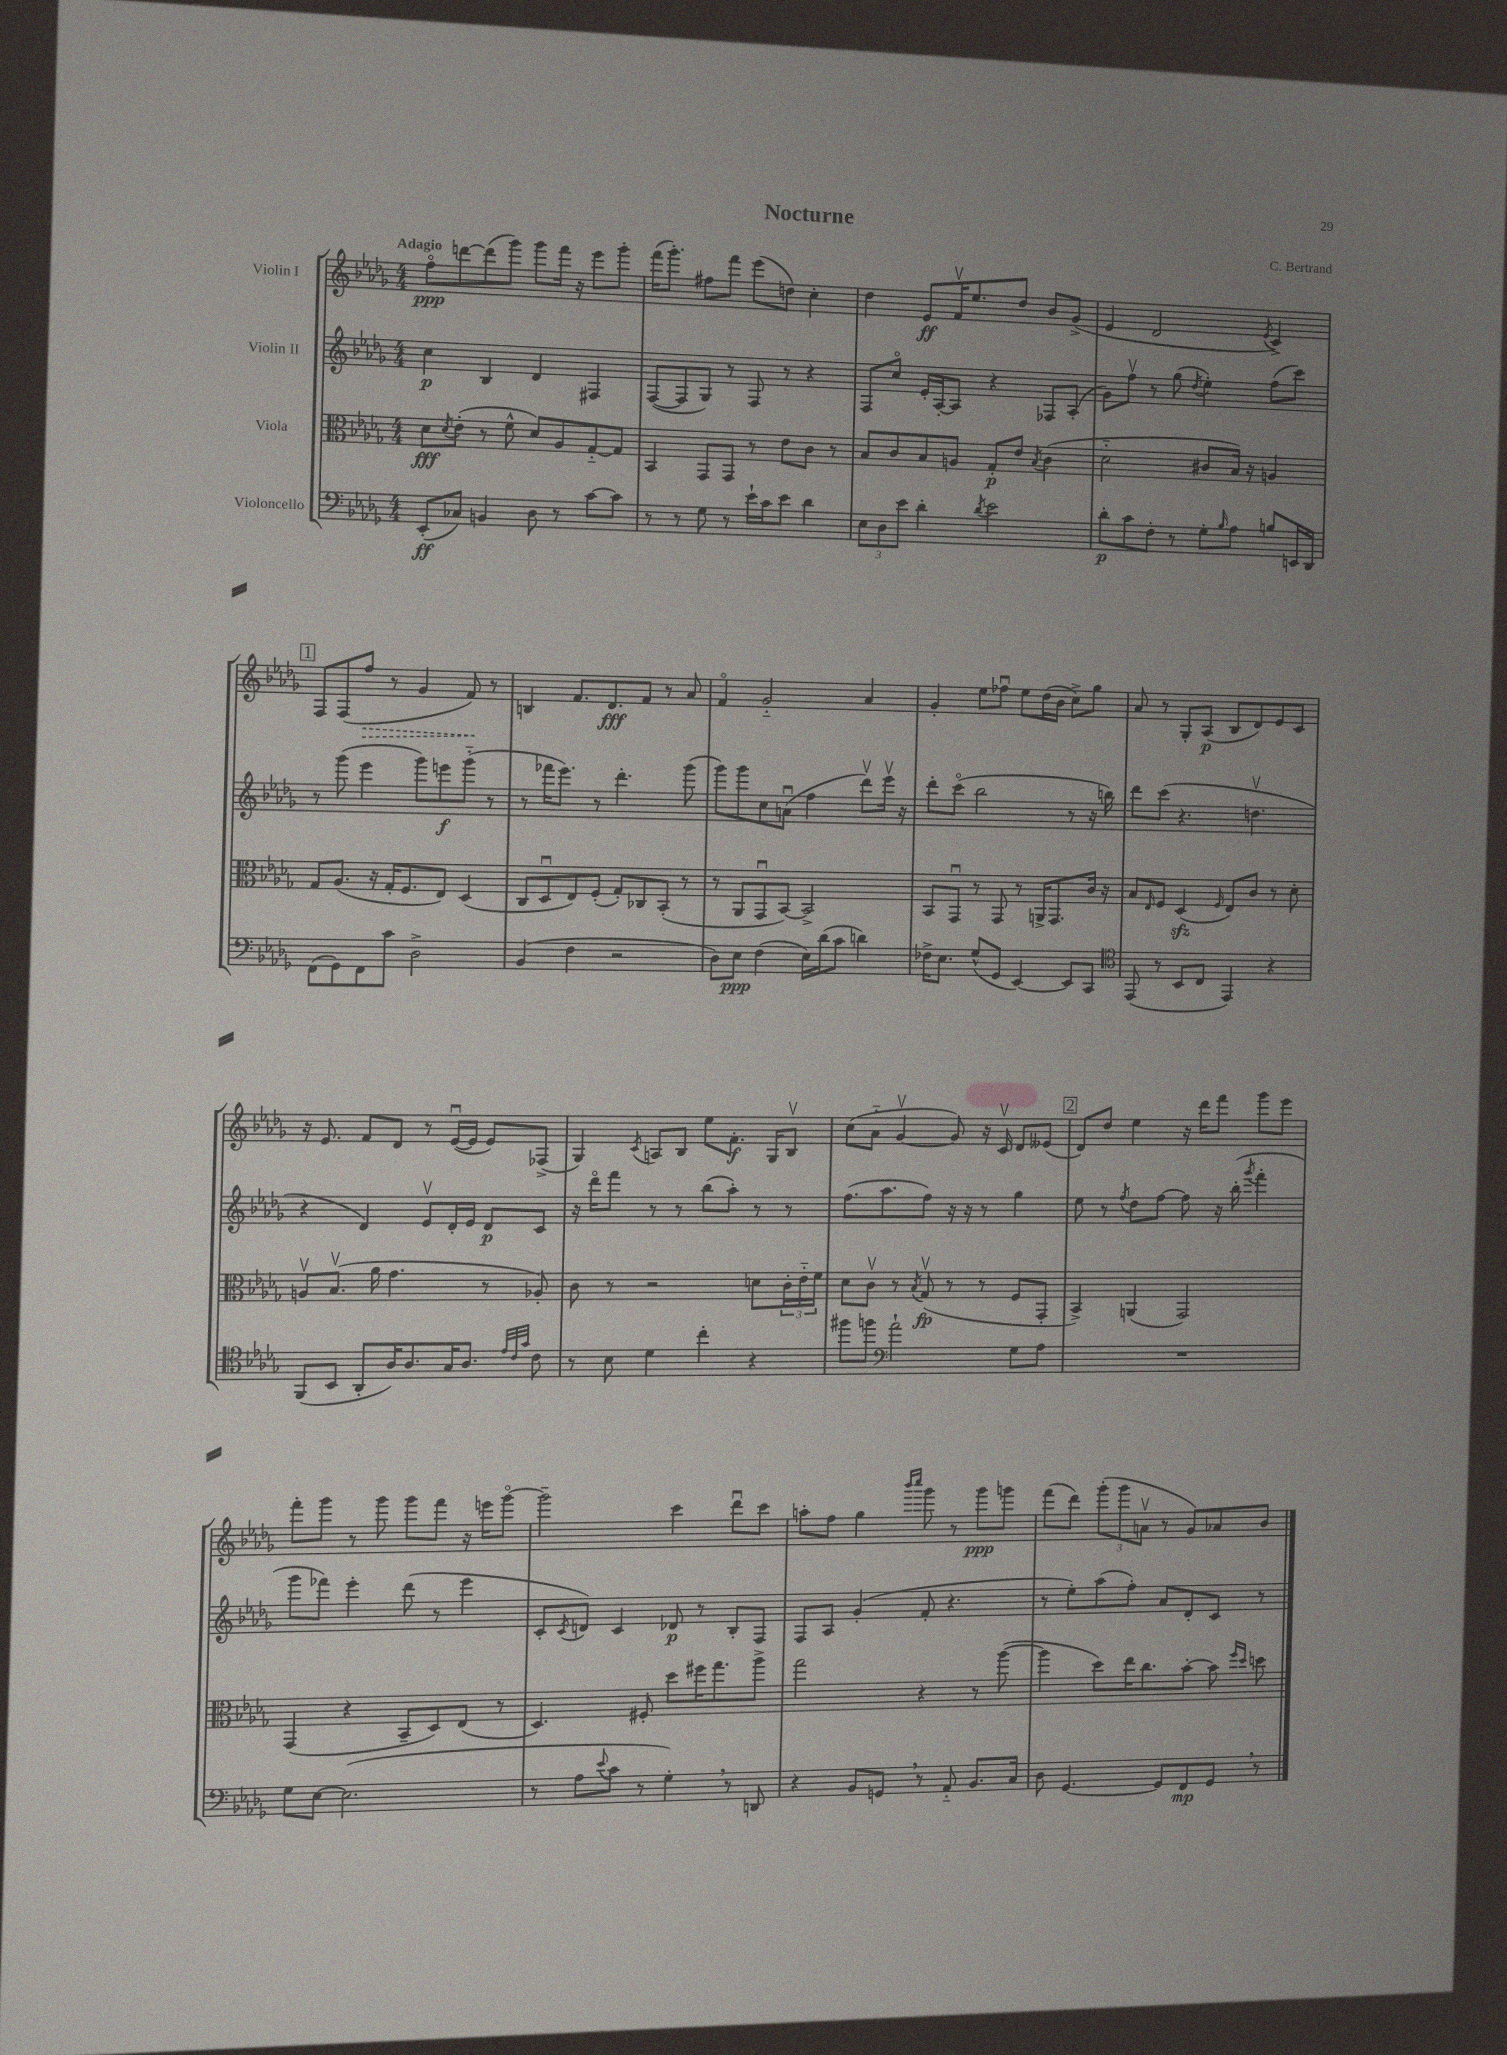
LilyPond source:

\header { title = "Nocturne" composer = "C. Bertrand" }
<<
\new StaffGroup <<
\new Staff = "s0" \with { instrumentName = "Violin I" } {
    \clef treble \key des \major \numericTimeSignature \time 4/4 \tempo "Adagio"
    f''8\flageolet\ppp d'''8~ d'''8( ges'''8) ges'''8 f'''16 r16 ees'''8 ges'''8-. |
    f'''16( ges'''8.-.) fis''8 f'''8 ees'''8( d''8) c''4-. |
    des''4 ees'8\ff f'16\upbow ees''8. des''8 bes'8 ges'8->( |
    ees'4 des'2 \acciaccatura { ees'8 } c'4->) |
    \mark \markup { \box "1" } f8 f8( \once \override Hairpin.style = #'dashed-line f''8\> r8 ges'4 f'8\!) r8 |
    b4 f'8. des'8.\fff f'8 r8 aes'8 |
    f'4\flageolet ges'2-_ aes'4 |
    ges'4-. ees''8 fes''8\downbow ees''8 des''16( bes'16 c''8->) ges''8 |
    aes'8 r8 ges8-. aes8\p( bes8 des'8) ees'8 c'8 |
    r16 ees'8. f'8 des'8 r8 ees'16~\downbow( ees'16 ees'8) fes8->( |
    ges4) \acciaccatura { c'8 } a8 bes8 ees''8 f'8.-.\f ges16 bes8\upbow |
    c''8( aes'8-_ ges'4~\upbow ges'8) r16 c'16\upbow des'8 eeses'8( |
    \mark \markup { \box "2" } des'8) des''8 ees''4 r16 des'''16 f'''8 ges'''8 ees'''8 |
    f'''8-. ges'''8 r8 ges'''8 ges'''8 f'''8 r16 e'''16 ges'''8~\flageolet |
    ges'''2-- c'''4 des'''8\downbow c'''8 |
    a''8-. f''8 ges''4 \grace { bes'''16 c''''16 } ges'''8 r8 ges'''8\ppp g'''8 |
    f'''8( des'''8) \tuplet 3/2 { ges'''8-.( ges'''8 a'8\upbow } r8 ges'8) aes'8 bes'8 \bar "|." |
}
\new Staff = "s1" \with { instrumentName = "Violin II" } {
    \clef treble \key des \major \numericTimeSignature \time 4/4
    c''4\p bes4 des'4 fis4 |
    f8~( f8 ges8) r8 f8 r8 r4 |
    f8 c''8\flageolet ees'16-. aes16~-. aes8 r4 fes8 aes8-.( |
    ges'8) f''8\upbow r8 ges''8( \acciaccatura { des''8 } ees''4-.) f''8( c'''8) |
    \mark \markup { \box "1" } r8 ges'''8( ees'''4 ges'''8) e'''8\f ges'''8-_( r8 |
    r8 fes'''16 ees'''8.) r8 des'''4.-. ges'''8( |
    ges'''8) ges'''8 c''8 a'8\downbow( f''4 des'''8\upbow) ees'''16\upbow r16 |
    des'''8-. c'''8\flageolet( bes''2 r8 r16 b''16) |
    des'''8 c'''8( r4. d''4.\upbow |
    r4 des'4) ees'8\upbow des'16-. ees'16 des'8\p c'8 |
    r16 des'''16\flageolet f'''8 r8 r8 bes''8( aes''8-.) r8 r8 |
    f''8.( aes''8. f''8) r16 r16 r8 ges''4 |
    \mark \markup { \box "2" } ees''8 r8 \acciaccatura { f''8 } des''8 f''8~ f''8 r16 bes''16-.( \acciaccatura { ges'''8 } f'''4-. |
    ges'''8 fes'''8) ees'''4-. des'''8( r8 ees'''4 |
    c'8-. \acciaccatura { c'8 } d'8) c'4 des'8\p r8 bes8-. f8 |
    f8 aes8 ges'4-.( f'8-. r4. |
    r8 ees''8-.) aes''8( f''8-.) aes'8 des'8-. c'8 r8 \bar "|." |
}
\new Staff = "s2" \with { instrumentName = "Viola" } {
    \clef alto \key des \major \numericTimeSignature \time 4/4
    des'8\fff \acciaccatura { des'8 } ees'8-.( r8 f'8-^ des'8) aes8 ges8~-_ ges8 |
    bes,4 ges,8 ges,8 r8 ees'8 c'8 r8 |
    bes8 c'8 bes8 a8 ges8-.\p ees'8 \acciaccatura { bes8 } c'4( |
    des'2-_ cis'8 bes16) r16 a4 |
    \mark \markup { \box "1" } ges8 aes8.( r16 ges16-. f8. ees8) des4( |
    c8 des8\downbow ees8) f8-.( ges8-.) ces8 bes,8-.( r8 |
    r8 aes,8 ges,8\downbow bes,8~) bes,2-> |
    bes,8 ges,8\downbow r8 ges,8 r8 a,16-> ges,8. c'16 r16 |
    bes8 \grace { ees16 } f8 des4\sfz( \grace { f16 } ees8) c'8 r8 des'8-. |
    a8\upbow bes8.\upbow( aes'16 ges'4. r8 aes8-.) |
    c'8 r8 r2 d'8 \tuplet 3/2 { c'16-. ees'16-_ f'16 } |
    des'8 c'8\upbow r8 \acciaccatura { bes8 } ges8\upbow\fp( r8 r8 f8 ges,8-. |
    \mark \markup { \box "2" } bes,4->) a,4( ges,2) |
    ges,4( r4 bes,8-- des8) ees8( r8 |
    des4.) fis8-. des''8 fis''16 ges''8. aes''8-> |
    ges''2 r4 r8 aes''8~( |
    aes''4 des''8) ees''16 c''8. bes'8~-. bes'8 \grace { f''16 des''16 } d''8 \bar "|." |
}
\new Staff = "s3" \with { instrumentName = "Violoncello" } {
    \clef bass \key des \major \numericTimeSignature \time 4/4
    ees,8-.\ff( ces8) b,4 des8 r8 c'8~ c'8 |
    r8 r8 ges8 r8 ees'16-! c'16 ees'8 des'4 |
    \tuplet 3/2 { ees8 des8 ees'8 } des'4-. \acciaccatura { des'8 } ees'2 |
    des'8-.\p c'8 f8-. r8 ges8-. \grace { bes16 } aes8 b8 e,16 des,16 |
    \mark \markup { \box "1" } f,8( ges,8) f,8 c'8 des2-> |
    bes,4( f4 r2 |
    des8) ees8\ppp f4( ees16) des'16( c'8 d'4) |
    fes16-> ees8. ges8-^( ges,8 ees,4~) ees,8 c,8 |
    \clef tenor ees,8( r8 bes,8 c8 ees,4) r4 |
    f,8( bes,8 aes,8-. aes16) aes8. ges16 aes8. \grace { ees'32 c'32 ges'32 } c'8 |
    r8 bes8 des'4 c''4-. r4 |
    fis''8 f''8 \clef bass aes'2-! ges8 aes8 |
    \mark \markup { \box "2" } R1 |
    ges8 ees8~ ees2.( |
    r8 aes8 \appoggiatura { ees'8 } c'8 r8 ges4-.) \breathe r8 d,8 |
    r4 bes,8 g,8 \breathe r8 aes,8-_ bes,8. c16 |
    des8 ges,4.~ ges,8 f,8\mp ges,8 \breathe r8 \bar "|." |
}
>>
>>
\layout { \context { \Score \remove "Bar_number_engraver" } }
